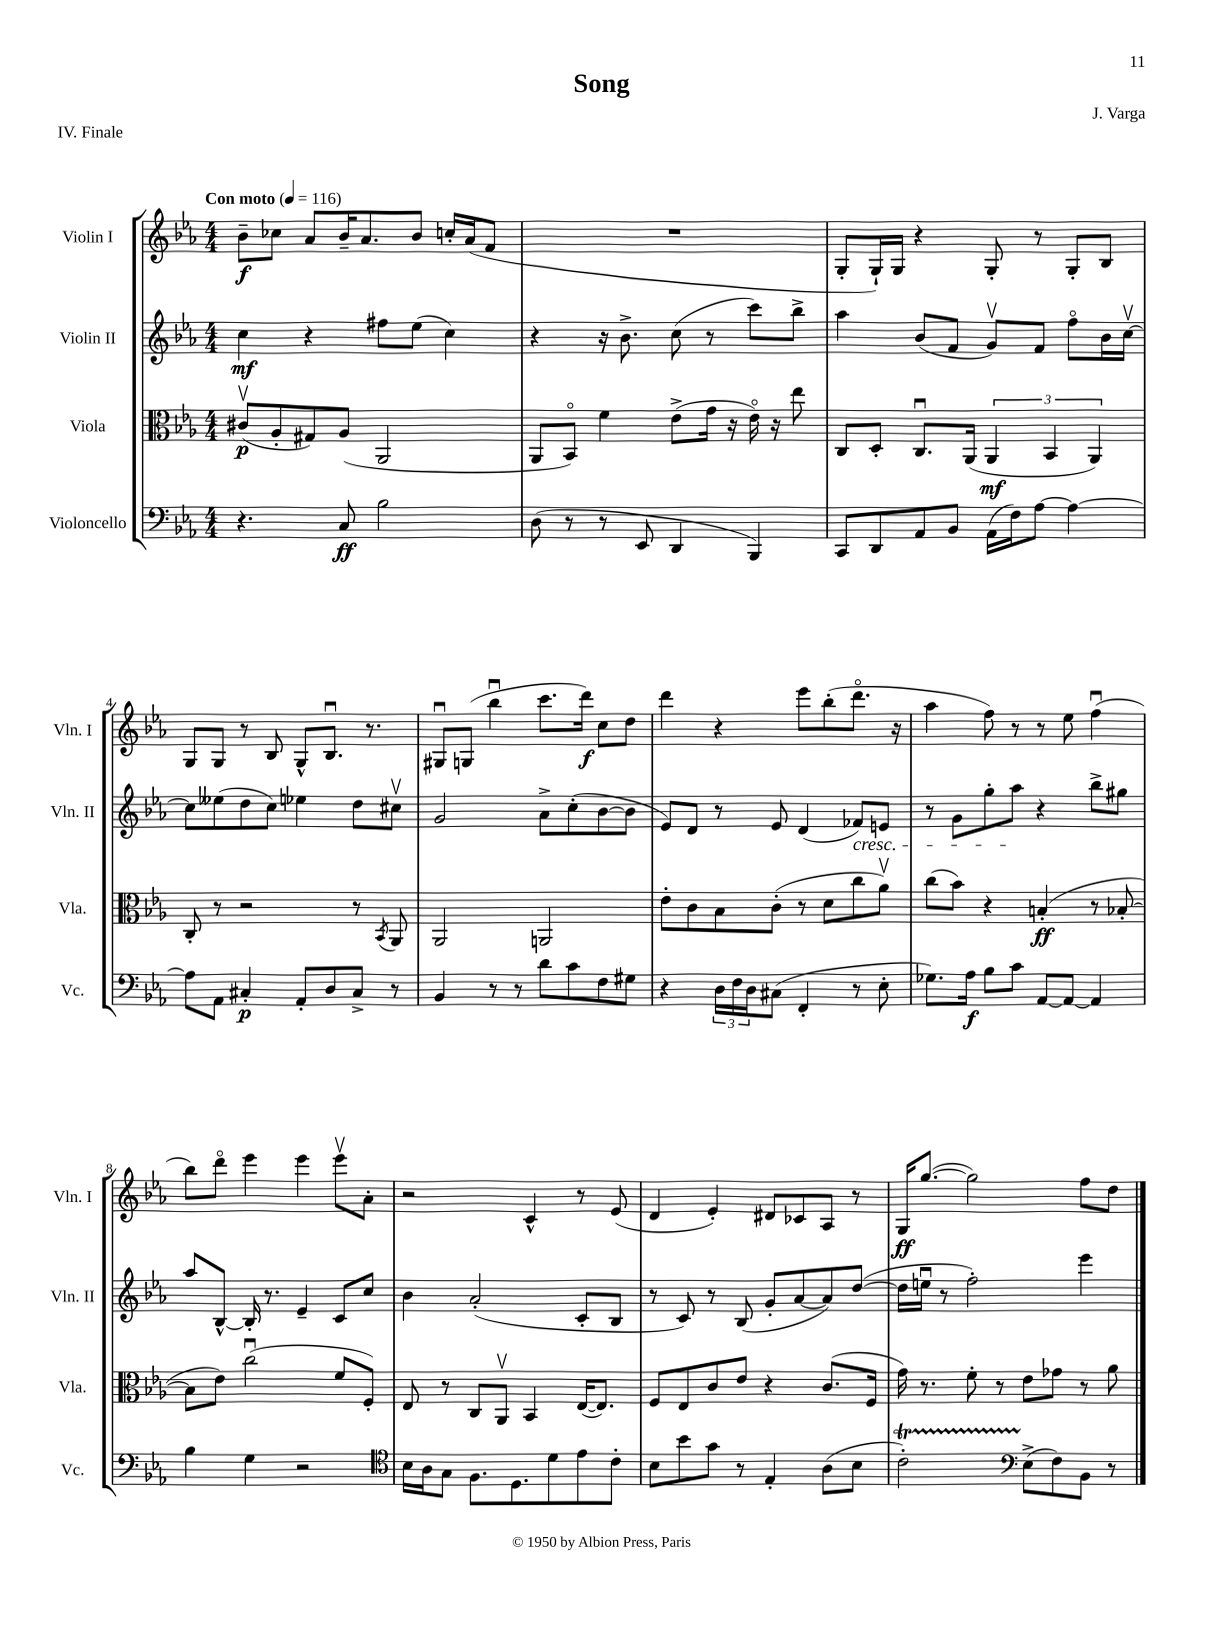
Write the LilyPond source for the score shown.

\header { title = "Song" composer = "J. Varga" piece = "IV. Finale" }
<<
\new StaffGroup <<
\new Staff = "s0" \with { instrumentName = "Violin I" shortInstrumentName = "Vln. I" } {
    \clef treble \key ees \major \numericTimeSignature \time 4/4 \tempo "Con moto" 4 = 116
    bes'8--\f ces''8 aes'8 bes'16-- aes'8. bes'8 c''16-. aes'16( f'8 |
    R1 |
    g8-. g16-!) g16 r4 g8-. r8 g8-. bes8 |
    g8 g8 r8 bes8 g8-^ bes8.\downbow r8. |
    gis8\downbow g8( bes''4\downbow c'''8. d'''16\f) c''8 d''8 |
    d'''4 r4 ees'''8 bes''8-.( d'''8.\flageolet r16 |
    aes''4 f''8) r8 r8 ees''8 f''4\downbow( |
    bes''8) d'''8\flageolet ees'''4 ees'''4 ees'''8\upbow aes'8-. |
    r2 c'4-^ r8 ees'8( |
    d'4 ees'4-.) dis'8 ces'8 aes8 r8 |
    g16\ff g''8.~( g''2) f''8 d''8 \bar "|." |
}
\new Staff = "s1" \with { instrumentName = "Violin II" shortInstrumentName = "Vln. II" } {
    \clef treble \key ees \major \numericTimeSignature \time 4/4
    c''4\mf r4 fis''8 ees''8( c''4) |
    r4 r16 bes'8.-> c''8( r8 c'''8) bes''8-> |
    aes''4 bes'8( f'8 g'8\upbow) f'8 f''8\flageolet bes'16 c''16~\upbow |
    c''8 eeses''8( d''8 c''8) ees''4 d''8 cis''8\upbow |
    g'2 aes'8-> c''8-.( bes'8~ bes'8 |
    ees'8) d'8 r8 ees'8 d'4( fes'8\cresc) e'8 |
    r8 g'8 g''8-. aes''8\! r4 bes''8-> gis''8 |
    aes''8 bes8~-^ bes16-. r8. ees'4-- c'8 c''8 |
    bes'4 aes'2-.( c'8-. bes8 |
    r8 c'8) r8 bes8( g'8-. aes'8~ aes'8) d''8~( |
    d''16 e''16\downbow r8 f''2-.) ees'''4 \bar "|." |
}
\new Staff = "s2" \with { instrumentName = "Viola" shortInstrumentName = "Vla." } {
    \clef alto \key ees \major \numericTimeSignature \time 4/4
    cis'8\upbow\p( aes8-. gis8) aes8( aes,2 |
    aes,8 bes,8\flageolet) f'4 ees'8->( g'16 r16 ees'16\flageolet) r16 ees''8 |
    c8 d8-. c8.\downbow aes,16( \tuplet 3/2 { aes,4\mf bes,4 aes,4) } |
    c8-. r8 r2 r8 \acciaccatura { bes,8 } aes,8 |
    aes,2 a,2 |
    ees'8-. c'8 bes8 c'8-.( r8 d'8 c''8 aes'8\upbow) |
    c''8( bes'8) r4 b4-.\ff( r8 bes8~-. |
    bes8 ees'8) c''2\downbow( f'8 f8-.) |
    ees8 r8 c8 aes,8\upbow bes,4 ees16~( ees8.) |
    f8 ees8 c'8 ees'8 r4 c'8.( f16 |
    g'16) r8. f'8-. r8 ees'8 ges'8 r8 aes'8 \bar "|." |
}
\new Staff = "s3" \with { instrumentName = "Violoncello" shortInstrumentName = "Vc." } {
    \clef bass \key ees \major \numericTimeSignature \time 4/4
    r4. c8\ff bes2 |
    d8( r8 r8 ees,8 d,4 bes,,4) |
    c,8 d,8 aes,8 bes,8 aes,16( f16) aes8~ aes4~ |
    aes8 aes,8 cis4-.\p aes,8-. d8 cis8-> r8 |
    bes,4 r8 r8 d'8 c'8 f8 gis8 |
    r4 \tuplet 3/2 { d16 f16 d16 } cis8( f,4-. r8 ees8-. |
    ges8.) aes16\f bes8 c'8 aes,8~ aes,8~ aes,4 |
    bes4 g4 r2 |
    \clef tenor bes16 aes16 g8 f8. d8. d'8 ees'8 c'8-. |
    bes8 bes'8 g'8 r8 ees4-. aes8( bes8 |
    c'2-.\startTrillSpan) \clef bass ees8->\stopTrillSpan( f8) bes,8 r8 \bar "|." |
}
>>
>>
